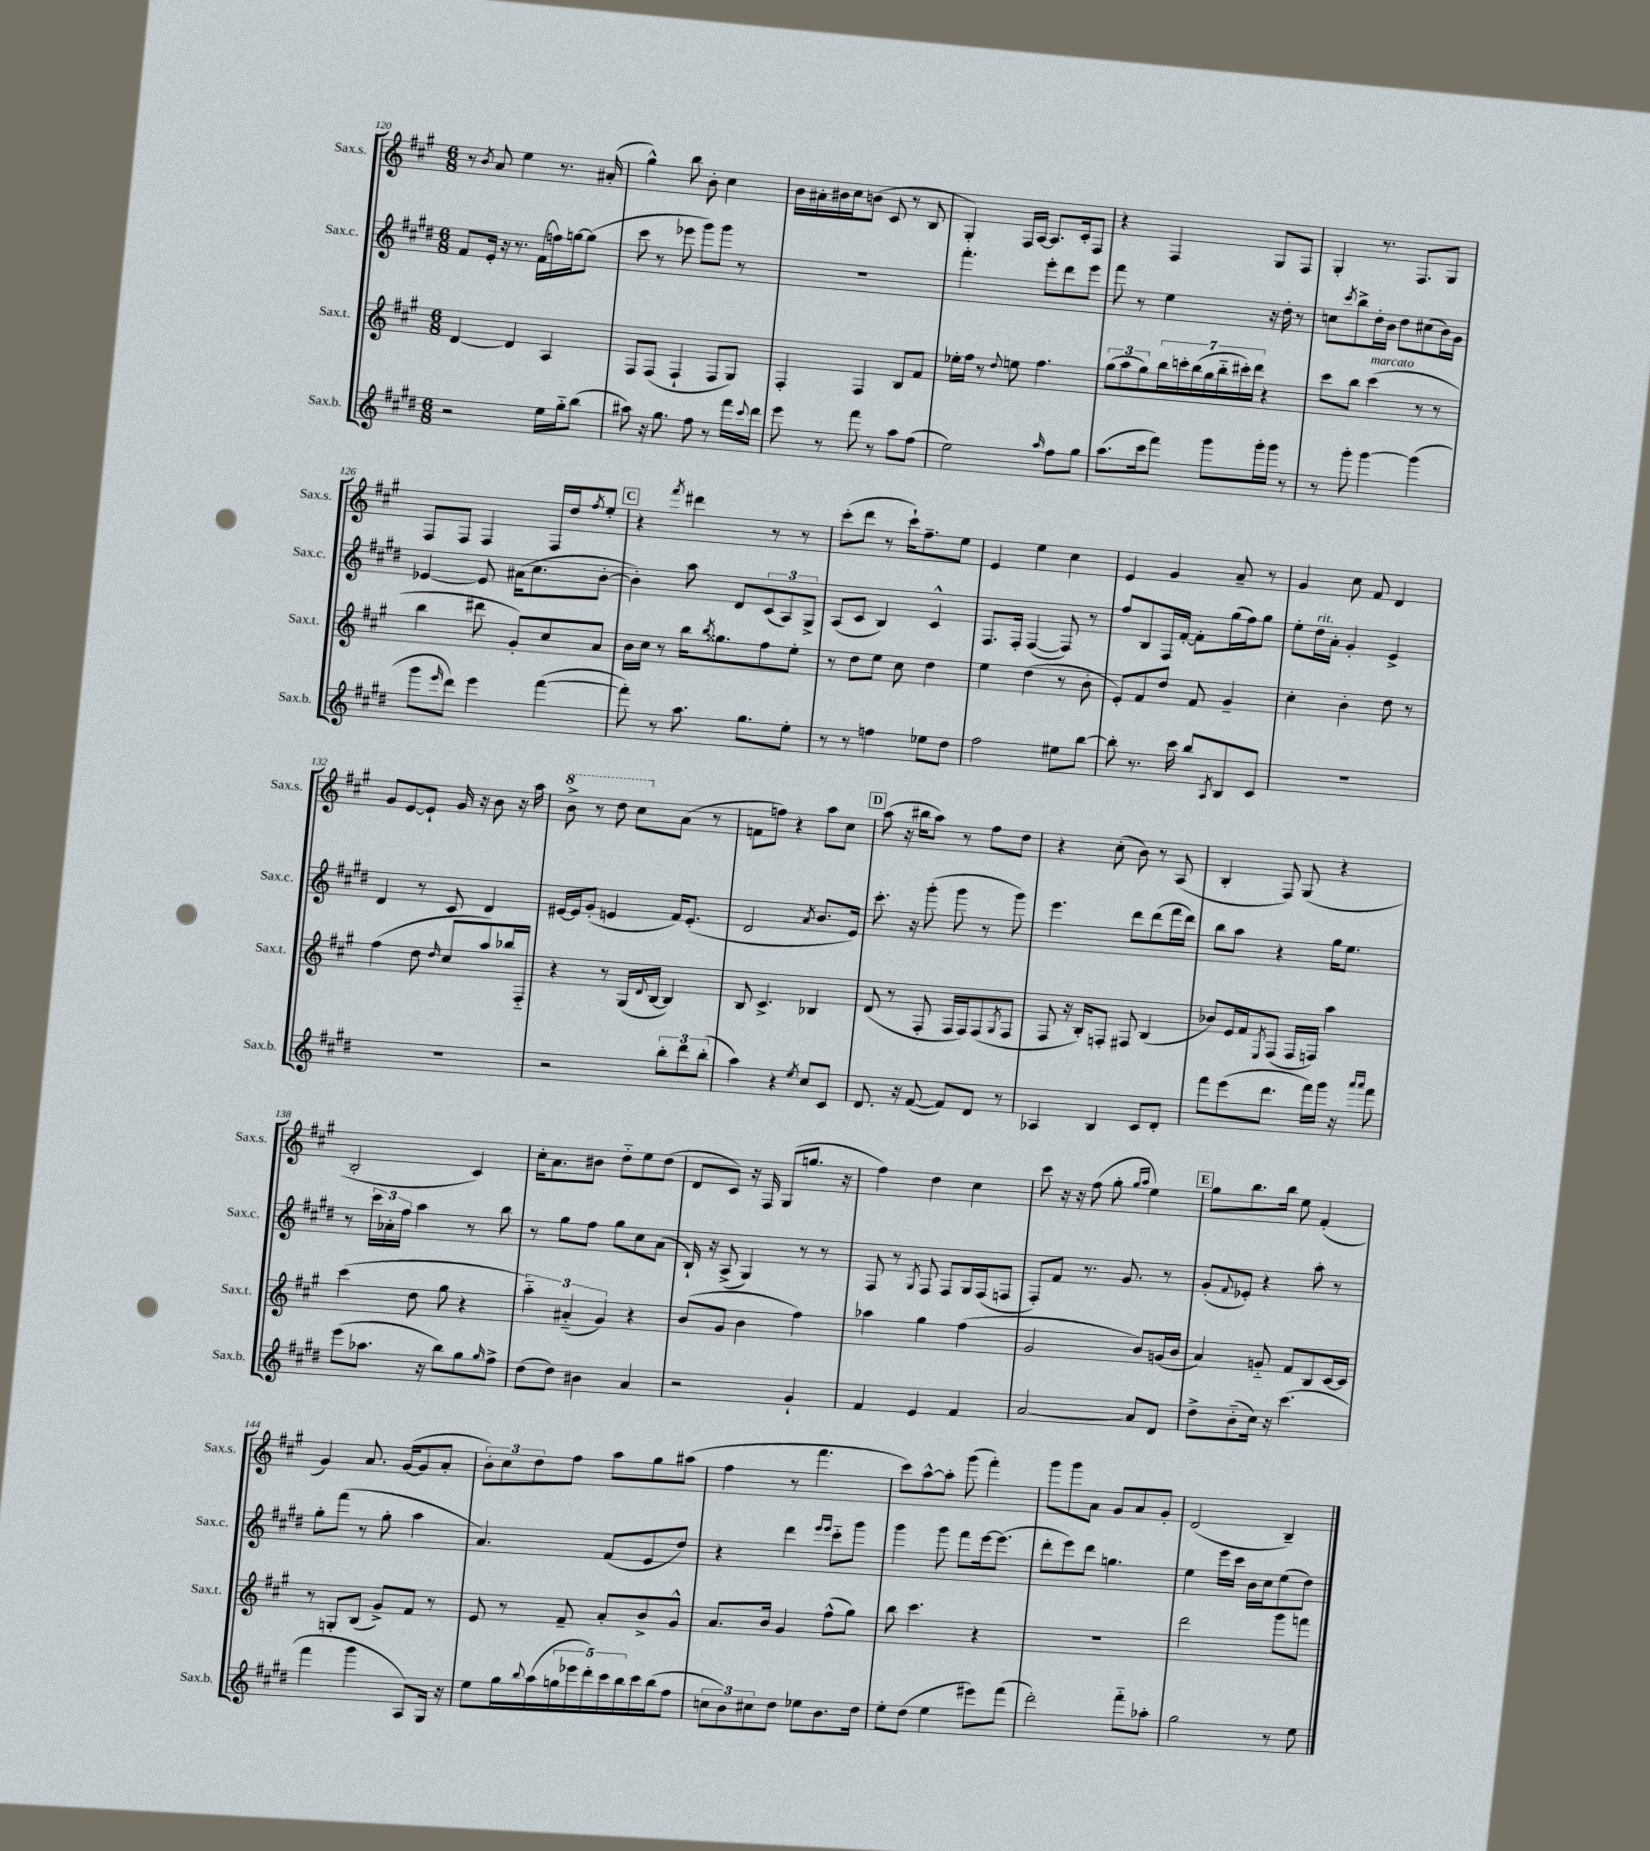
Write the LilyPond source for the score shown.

<<
\new StaffGroup <<
\new Staff = "s0" \with { instrumentName = "Sax.s." shortInstrumentName = "Sax.s." } {
    \clef treble \key a \major \numericTimeSignature \time 6/8
    r8 \acciaccatura { b'8 } a'8 e''4 r8. ais'16-.( |
    gis''4-^) b''8 b'8-. cis''4 |
    b'16 ais'16-. bis'16 cis''16 b'8( cis'8 r8 b8 |
    gis4-.) fis16 a16~ a8. cis'16-. fis8 |
    r4 fis4 gis8 fis8 |
    gis4-. r8. fis8. gis8 |
    fis8 fis8 fis4 fis16 d''16 \acciaccatura { fis''8 } e''8-. |
    \mark \markup { \box "C" } r4 \acciaccatura { fis'''8 } dis'''4 r8 r8 |
    cis'''8-.( d'''8 r8 cis'''16-!) fis''8.-- e''8 |
    e'4 e''4 cis''4 |
    e'4 gis'4 a'8-- r8 |
    gis'4 cis''8 fis'8 d'4 |
    gis'8 e'8~ e'8-! gis'16 r16 b'8 r16 a''16 |
    \ottava #1 b''8-> r8 d'''8 cis'''8 \ottava #0 a'8( r8 |
    f'8 f''8) r4 a''8 cis''8 |
    \mark \markup { \box "D" } a''8( r16 bis''16 a''8) r8 fis''8 d''8 |
    r4 cis''8-.( b'8) r8 a8( |
    b4-. fis8) gis8( r4 |
    b2-. cis'4) |
    cis''16-. a'8. bis'8 d''8-_ e''8 d''8( |
    d'8 cis'8) r16 fis16 gis8( g''8. r16 |
    fis''4) d''4 cis''4 |
    cis'''8 r16 r16 fis''8( gis''8-. \grace { gis''16 a''16 } e''4) |
    \mark \markup { \box "E" } gis''8 b''8. b''16 e''8 fis'4-.( |
    gis'4) a'8. gis'16~( gis'8 a'8-. |
    \tuplet 3/2 { b'8-.) cis''8 d''8 } fis''8 a''8 gis''8 ais''8( |
    fis''4 r8 fis'''4. |
    cis'''8) a''8~-^ a''8-. gis'''8( fis'''4-.) |
    gis'''8 gis'''8 a'8 gis'8 a'8 gis'8-. |
    d'2( b4--) \bar "|." |
}
\new Staff = "s1" \with { instrumentName = "Sax.c." shortInstrumentName = "Sax.c." } {
    \clef treble \key e \major \numericTimeSignature \time 6/8
    fis'8 e'16-. r16 r8. fis'16( f''16) g''16~ g''8( |
    cis'''8 r8 ees'''8 gis'''8) gis'''8 r8 |
    R2. |
    fis'''4.-. e'''8-. dis'''8 e'''8 |
    fis'''8 r8 e''4 r16 dis''16-. r8 |
    c''8 \acciaccatura { cis'''8 } b''8-> dis''16-. b'16 dis''8 cis''8( b'16) gis'16 |
    ees'4~ ees'8 ais'16( cis''8. b'8~-. |
    \mark \markup { \box "C" } b'4-.) a''8 dis'8 \tuplet 3/2 { cis'8( a8) gis8-> } |
    a8( cis'8 b4) cis'4-^ |
    fis8. fis16-. fis4~( fis8) r8 |
    fis''8 b8 fis16 fis'16~-. fis'8-. gis''16( fis''16) gis''8 |
    e''8-. dis''16^\markup { \italic "rit." } a'16-. gis'4-. e'4-> |
    dis'4 r8 cis'8 dis'4 |
    eis'16~ eis'16 gis'8-.( e'4 fis'16) e'8.-.( |
    dis'2 \acciaccatura { a'8 } b'8. e'16) |
    \mark \markup { \box "D" } cis'''8.-. r16 gis'''8-.( gis'''8 r8 gis'''8) |
    e'''4. dis'''8 dis'''8( fis'''16 dis'''16) |
    b''8 a''8 r4 gis''16 e''8. |
    r8 \tuplet 3/2 { cis'''16 aes'16-. fis''16 } a''4 r8 b''8 |
    r8 gis''8 fis''8 gis''8 cis''8 a'8( |
    b16-!) r16 a8->( gis4) r8 r8 |
    fis8 r8 \acciaccatura { gis8 } fis8 fis8 gis16 fis16( f8 |
    fis8-.) fis'8 r8. gis'8. r8 |
    \mark \markup { \box "E" } gis'8-.( \appoggiatura { fis'8 } ees'8-.) r4 a''8-. r8 |
    gis''8-. fis'''8( r8 gis''8-. a''4 |
    a'4.) fis'8( e'8 dis''8) |
    r4 dis'''4 \grace { e'''16 e'''16 } cis'''8-_ gis'''8 |
    gis'''4 gis'''8 fis'''8 e'''16~ e'''8.( |
    dis'''8-. e'''8) dis'''8 g''4. |
    e''4 e'''16 cis'''16 b'16 cis''16 e''8( dis''8) \bar "|." |
}
\new Staff = "s2" \with { instrumentName = "Sax.t." shortInstrumentName = "Sax.t." } {
    \clef treble \key a \major \numericTimeSignature \time 6/8
    d'4~ d'4 a4 |
    fis8 fis8( fis4-! fis8 gis8) |
    fis4-. fis4 b8 fis'8 |
    ees''16-. fis''16 r8 \appoggiatura { d''8 } e''8 fis''4. |
    \tuplet 3/2 { gis''8( a''8 gis''8) } \tuplet 7/4 { b''16 c'''16-. b''16( gis''16 b''16-_ cis'''16-.) d'''16 } r4 |
    cis'''8 b''8 cis'''4^\markup { \italic "marcato" }( r8 r8 |
    b''4 dis'''8 gis'8-.) cis''8 a'8 |
    \mark \markup { \box "C" } b'16 cis''16 r8 b''16 \acciaccatura { b''8 } gisis''8. fis''8 e''8-. |
    r8 d''8 e''8 cis''8 d''4 |
    e''4 d''4( r8 b'8-. |
    e'8-.) fis'8 d''8 fis'8 gis'4-- |
    cis''4-. b'4-. d''8 r8 |
    fis''4( d''8 \grace { d''16 } cis''8 a''8) bes''16 fis16-_ |
    r4 r8 gis16( \appoggiatura { d'8 } b16~ b4) |
    b8 cis'4.-> bes4 |
    \mark \markup { \box "D" } d'8( r8 fis8-. fis16 fis16) fis8( \acciaccatura { gis8 } fis8 |
    fis8 r16 b16-.) f8-. fis8 b4( |
    bes'8) e'16 fis'16 \acciaccatura { e8 } fis8( fis16 f16) a''4 |
    cis'''4( d''8 gis''8 r4 |
    \tuplet 3/2 { a''4-_) ais'4-_( gis'4) } r4 |
    b'8( gis'8 b'4 fis''4) |
    aes''4 gis''4 fis''4( |
    gis'2 b'8) g'16( b'16 |
    \mark \markup { \box "E" } a'4) g'8-_ fis'8 b8 cis'16~ cis'16 |
    r8 g8-. b8( gis'8->) fis'8 r8 |
    e'8 r8 fis'8-- a'8-. b'8-> gis'8-^ |
    a'8. b'16 gis'4 fis''8-^( gis''8) |
    b''8 cis'''4. r4 |
    R2. |
    d'''2 gis'''8 f'''8 \bar "|." |
}
\new Staff = "s3" \with { instrumentName = "Sax.b." shortInstrumentName = "Sax.b." } {
    \clef treble \key e \major \numericTimeSignature \time 6/8
    r2 e''16 gis''16-_ b''8( |
    ais''8) r16 gis''8. fis''8 r8 fis'''16 \appoggiatura { cis'''8 } dis'''16 |
    e'''8 r8 fis'''8 r8 a''8 fis''8( |
    e''2) \grace { a''16 } fis''8 gis''8 |
    a''8.( cis'''16 fis'''8) gis'''8 gis'''16-. gis'''16 r8 |
    r8 gis'''8-. gis'''4~ gis'''4( |
    gis'''8 \grace { e'''16 } dis'''8) e'''4 fis'''4~( |
    \mark \markup { \box "C" } fis'''8-.) r8 a''8. gis''8. e''8-. |
    r8 r8 f''4 ees''8 dis''8 |
    fis''2 eis''8 b''8~ |
    b''8-. r8. cis'''16 b''8 \acciaccatura { a8 } b8 cis'8 |
    R2. |
    R2. |
    r2 \tuplet 3/2 { b''8-. dis'''8 b''8-.( } |
    a''4) r4 \acciaccatura { e''8 } cis''8 cis'8 |
    \mark \markup { \box "D" } dis'8. r16 fis'8~( fis'8) dis'8 r8 |
    aes4 b4 cis'8 dis'8-. |
    fis'''8 e'''8( dis'''8. fis'''16) gis'''16 r16 \grace { a'''16 a'''16 } fis'''8 |
    e'''8( aes''8. r16 b''8) gis''8 \grace { gis''16 } fis''8-> |
    dis''8( dis''8) bis'4 a'4 |
    r2 gis'4-! |
    fis'4 e'4 fis'4 |
    a'2~ a'8 dis'8 |
    \mark \markup { \box "E" } dis''8-> b'8-_( cis''16) r16 cis'''4.( |
    fis'''4 gis'''4 a8) gis16 r16 |
    e''8 gis''16 \appoggiatura { b''8 } a''16( \tuplet 5/4 { g''16 ees'''16 dis'''16-.) cis'''16 b''16 } cis'''16 b''16( fis''8 |
    \tuplet 3/2 { c''8 b'8) cis''8 } dis''8 ees''8 b'8. dis''16 |
    e''8-. dis''8( e''4 eis'''8) fis'''8( |
    dis'''2-.) fis'''8-_ aes''8-. |
    gis''2 r8 e''8 \bar "|." |
}
>>
>>
\layout { \context { \Score currentBarNumber = #120 } }
